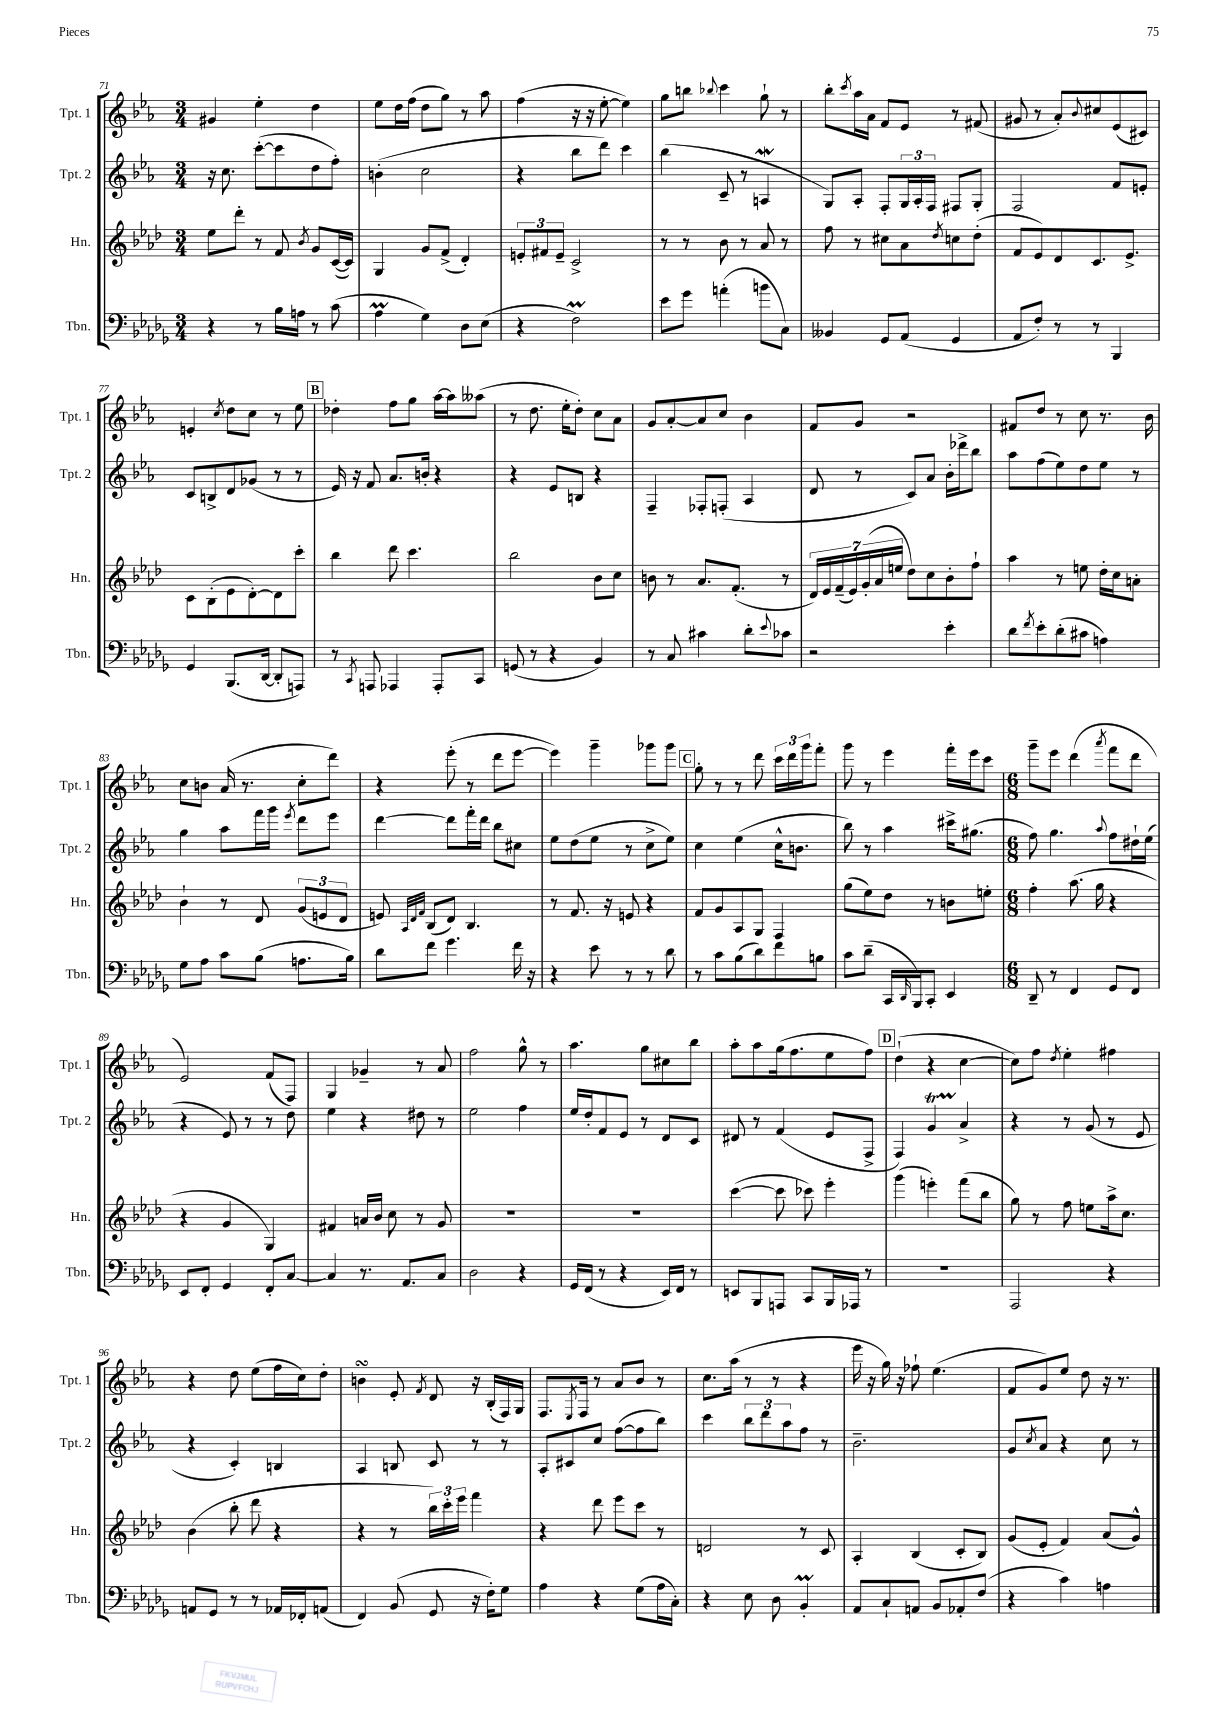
<<
\new StaffGroup <<
\new Staff = "s0" \with { instrumentName = "Tpt. 1" shortInstrumentName = "Tpt. 1" } {
    \clef treble \key ees \major \numericTimeSignature \time 3/4
    gis'4 ees''4-. d''4 |
    ees''8 d''16 f''16( d''8 g''8) r8 aes''8 |
    f''4( r16 r16 ees''8~-. ees''4) |
    g''8 b''8 \appoggiatura { bes''8 } c'''4 g''8-! r8 |
    bes''8-. \acciaccatura { c'''8 } aes''16 aes'16 f'8 ees'8 r8 fis'8( |
    gis'8 r8 aes'8-.) \appoggiatura { bes'8 } cis''8 ees'8( cis'8) |
    e'4-. \acciaccatura { c''8 } d''8 c''8 r8 ees''8 |
    \mark \markup { \box "B" } des''4-. f''8 g''8 aes''16~ aes''16 aeses''8( |
    r8 d''8. ees''16-. d''8-.) c''8 aes'8 |
    g'8 aes'8~-. aes'8 c''8 bes'4 |
    f'8 g'8 r2 |
    fis'8 d''8 r8 c''8 r8. bes'16 |
    c''8 b'8 aes'16( r8. c''8-. d'''8) |
    r4 ees'''8-.( r8 d'''8 ees'''8~ |
    ees'''4) g'''4-- ges'''8 ges'''8 |
    \mark \markup { \box "C" } g''8-. r8 r8 d'''8 \tuplet 3/2 { c'''16 d'''16 g'''16 } f'''8-. |
    g'''8 r8 ees'''4 f'''16-. ees'''16 c'''8 |
    \numericTimeSignature \time 6/8 g'''8-- ees'''8 d'''4( \acciaccatura { aes'''8 } f'''8 d'''8 |
    ees'2) f'8( f8) |
    g4 ges'4-- r8 aes'8 |
    f''2 g''8-^ r8 |
    aes''4. g''8 cis''8 bes''8 |
    aes''8-. aes''8 g''16( f''8. ees''8 f''8) |
    \mark \markup { \box "D" } d''4-!( r4 c''4~ |
    c''8) f''8 \acciaccatura { d''8 } ees''4-. fis''4 |
    r4 d''8 ees''8( f''16 c''16) d''8-. |
    b'4\turn ees'8-. \acciaccatura { f'8 } d'8 r16 bes16-.( f16) g16 |
    f8. \acciaccatura { ees8 } f16 r8 aes'8 bes'8 r8 |
    c''8. aes''16( r8 r8 r4 |
    ees'''16 r16 g''16) r16 fes''8-! ees''4.( |
    f'8 g'8) ees''8 d''8 r16 r8. \bar "|." |
}
\new Staff = "s1" \with { instrumentName = "Tpt. 2" shortInstrumentName = "Tpt. 2" } {
    \clef treble \key ees \major \numericTimeSignature \time 3/4
    r16 c''8. c'''8~-.( c'''8 d''8 f''8-.) |
    b'4-.( c''2 |
    r4 bes''8 d'''8) c'''4 |
    bes''4( c'8-- r8 a4\mordent |
    g8) aes8-. f8-. \tuplet 3/2 { g16 aes16-. f16 } fis8 g8-. |
    f2 f'8 e'8-. |
    c'8 b8-> d'8 ges'8( r8 r8 |
    \mark \markup { \box "B" } ees'16) r16 f'8 aes'8. b'16-. r4 |
    r4 ees'8 b8 r4 |
    f4-- fes8-. f8-.( aes4 |
    d'8 r8 c'8) aes'8 bes'16-. des'''16-> bes''8 |
    aes''8 f''8( ees''8) d''8 ees''8 r8 |
    g''4 aes''8 f'''16 g'''16 \acciaccatura { ees'''8 } d'''8 ees'''8 |
    d'''4~ d'''8 f'''16-. d'''16 bes''8 cis''8 |
    ees''8 d''8( ees''8 r8 c''8-> ees''8) |
    \mark \markup { \box "C" } c''4 ees''4( c''16-^ b'8. |
    bes''8) r8 aes''4 cis'''16-> gis''8.( |
    \numericTimeSignature \time 6/8 f''8) g''4. \appoggiatura { aes''8 } f''8 dis''16-! ees''16( |
    r4 ees'8) r8 r8 d''8 |
    ees''4 r4 dis''8 r8 |
    ees''2 f''4 |
    ees''16 d''16-. f'8 ees'8 r8 d'8 c'8 |
    dis'8 r8 f'4( ees'8 f8-> |
    \mark \markup { \box "D" } f4) g'4\startTrillSpan aes'4->\stopTrillSpan |
    r4 r8 g'8( r8 ees'8 |
    r4 c'4-.) b4 |
    aes4 b8 c'8 r8 r8 |
    aes8-. cis'8 c''8 f''8~( f''8 bes''8) |
    c'''4 \tuplet 3/2 { bes''8 d'''8 aes''8 } f''8 r8 |
    bes'2.-- |
    g'8 \acciaccatura { c''8 } aes'8 r4 c''8 r8 \bar "|." |
}
\new Staff = "s2" \with { instrumentName = "Hn." shortInstrumentName = "Hn." } {
    \clef treble \key aes \major \numericTimeSignature \time 3/4
    ees''8 des'''8-. r8 f'8 \acciaccatura { bes'8 } g'8 c'16~( c'16) |
    g4 g'8 f'8->( des'4-.) |
    \tuplet 3/2 { e'8-. fis'8 e'8-- } c'2-> |
    r8 r8 bes'8 r8 aes'8 r8 |
    f''8 r8 cis''8 aes'8 \acciaccatura { des''8 } c''8 des''8-.( |
    f'8 ees'8) des'8 c'8. ees'8.-> |
    c'8 bes8-.( ees'8 des'8~-.) des'8 c'''8-. |
    \mark \markup { \box "B" } bes''4 des'''8 c'''4. |
    bes''2 bes'8 c''8 |
    b'8 r8 aes'8. f'8.-.( r8 |
    \tuplet 7/4 { des'16) ees'16 f'16--( ees'16) g'16-.( aes'16 e''16 } des''8) c''8 bes'8-. f''8-! |
    aes''4 r8 e''8 des''16-. c''16 a'8-. |
    bes'4-! r8 des'8 \tuplet 3/2 { g'8( e'8 des'8 } |
    e'8) \grace { aes32 des'32 f'32 } bes8( des'8) bes4. |
    r8 f'8. r16 e'8 r4 |
    \mark \markup { \box "C" } f'8 g'8 aes8 g8 f4 |
    g''8( ees''8) des''8 r8 b'8 e''8-. |
    \numericTimeSignature \time 6/8 f''4-. aes''8.( g''16 r4 |
    r4 g'4 g4) |
    fis'4 a'16 bes'16 c''8 r8 g'8 |
    R2. |
    R2. |
    c'''4~( c'''8 ces'''8) ees'''4-. |
    \mark \markup { \box "D" } g'''4( e'''4-.) f'''8( bes''8 |
    g''8) r8 f''8 e''8 aes''16-> c''8. |
    bes'4( bes''8-. des'''8 r4 |
    r4 r8 \tuplet 3/2 { bes''16) c'''16-. ees'''16 } f'''4 |
    r4 des'''8 ees'''8 c'''8 r8 |
    d'2 r8 c'8 |
    aes4-. bes4( c'8-. bes8) |
    g'8( ees'8-. f'4) aes'8( g'8-^) \bar "|." |
}
\new Staff = "s3" \with { instrumentName = "Tbn." shortInstrumentName = "Tbn." } {
    \clef bass \key des \major \numericTimeSignature \time 3/4
    r4 r8 bes16 a16 r8 c'8( |
    aes4\prall ges4) des8 ees8( |
    r4 f2\prall) |
    ees'8 ges'8 a'4-.( b'8 c8) |
    beses,4 ges,8 aes,8( ges,4 |
    aes,8 f8-.) r8 r8 bes,,4 |
    ges,4 bes,,8.( des,16~ des,8-. a,,8) |
    \mark \markup { \box "B" } r8 \acciaccatura { c,8 } a,,8 aes,,4 aes,,8-. c,8 |
    g,8( r8 r4 bes,4) |
    r8 c8 cis'4 des'8-. \appoggiatura { ees'8 } ces'8 |
    r2 ees'4-. |
    des'8 \acciaccatura { f'8 } ees'8-. des'8-.( cis'8 a4) |
    ges8 aes8 c'8 bes8( a8. bes16) |
    des'8 f'8 ges'4. f'16 r16 |
    r4 ees'8 r8 r8 des'8 |
    \mark \markup { \box "C" } r8 c'8 bes8( des'8) f'8 b8 |
    c'8 des'8--( c,16 \grace { des,16 } bes,,16) c,8-. ees,4 |
    \numericTimeSignature \time 6/8 des,8-- r8 f,4 ges,8 f,8 |
    ees,8 f,8-. ges,4 f,8-. c8~ |
    c4 r8. aes,8. c8 |
    des2 r4 |
    ges,16 f,16( r8 r4 ees,16) f,16 r8 |
    e,8 bes,,8 a,,8 c,8 bes,,16 aes,,16 r8 |
    \mark \markup { \box "D" } R2. |
    aes,,2 r4 |
    a,8 ges,8 r8 r8 aes,16 fes,16-. a,8( |
    f,4) bes,8( ges,8 r16 f16-.) ges8 |
    aes4 r4 ges8( aes16 c16-.) |
    r4 ees8 des8 bes,4-.\prall |
    aes,8 c8-! a,8 bes,8 aes,8-. f8( |
    r4 c'4) a4 \bar "|." |
}
>>
>>
\layout { \context { \Score currentBarNumber = #71 } }
